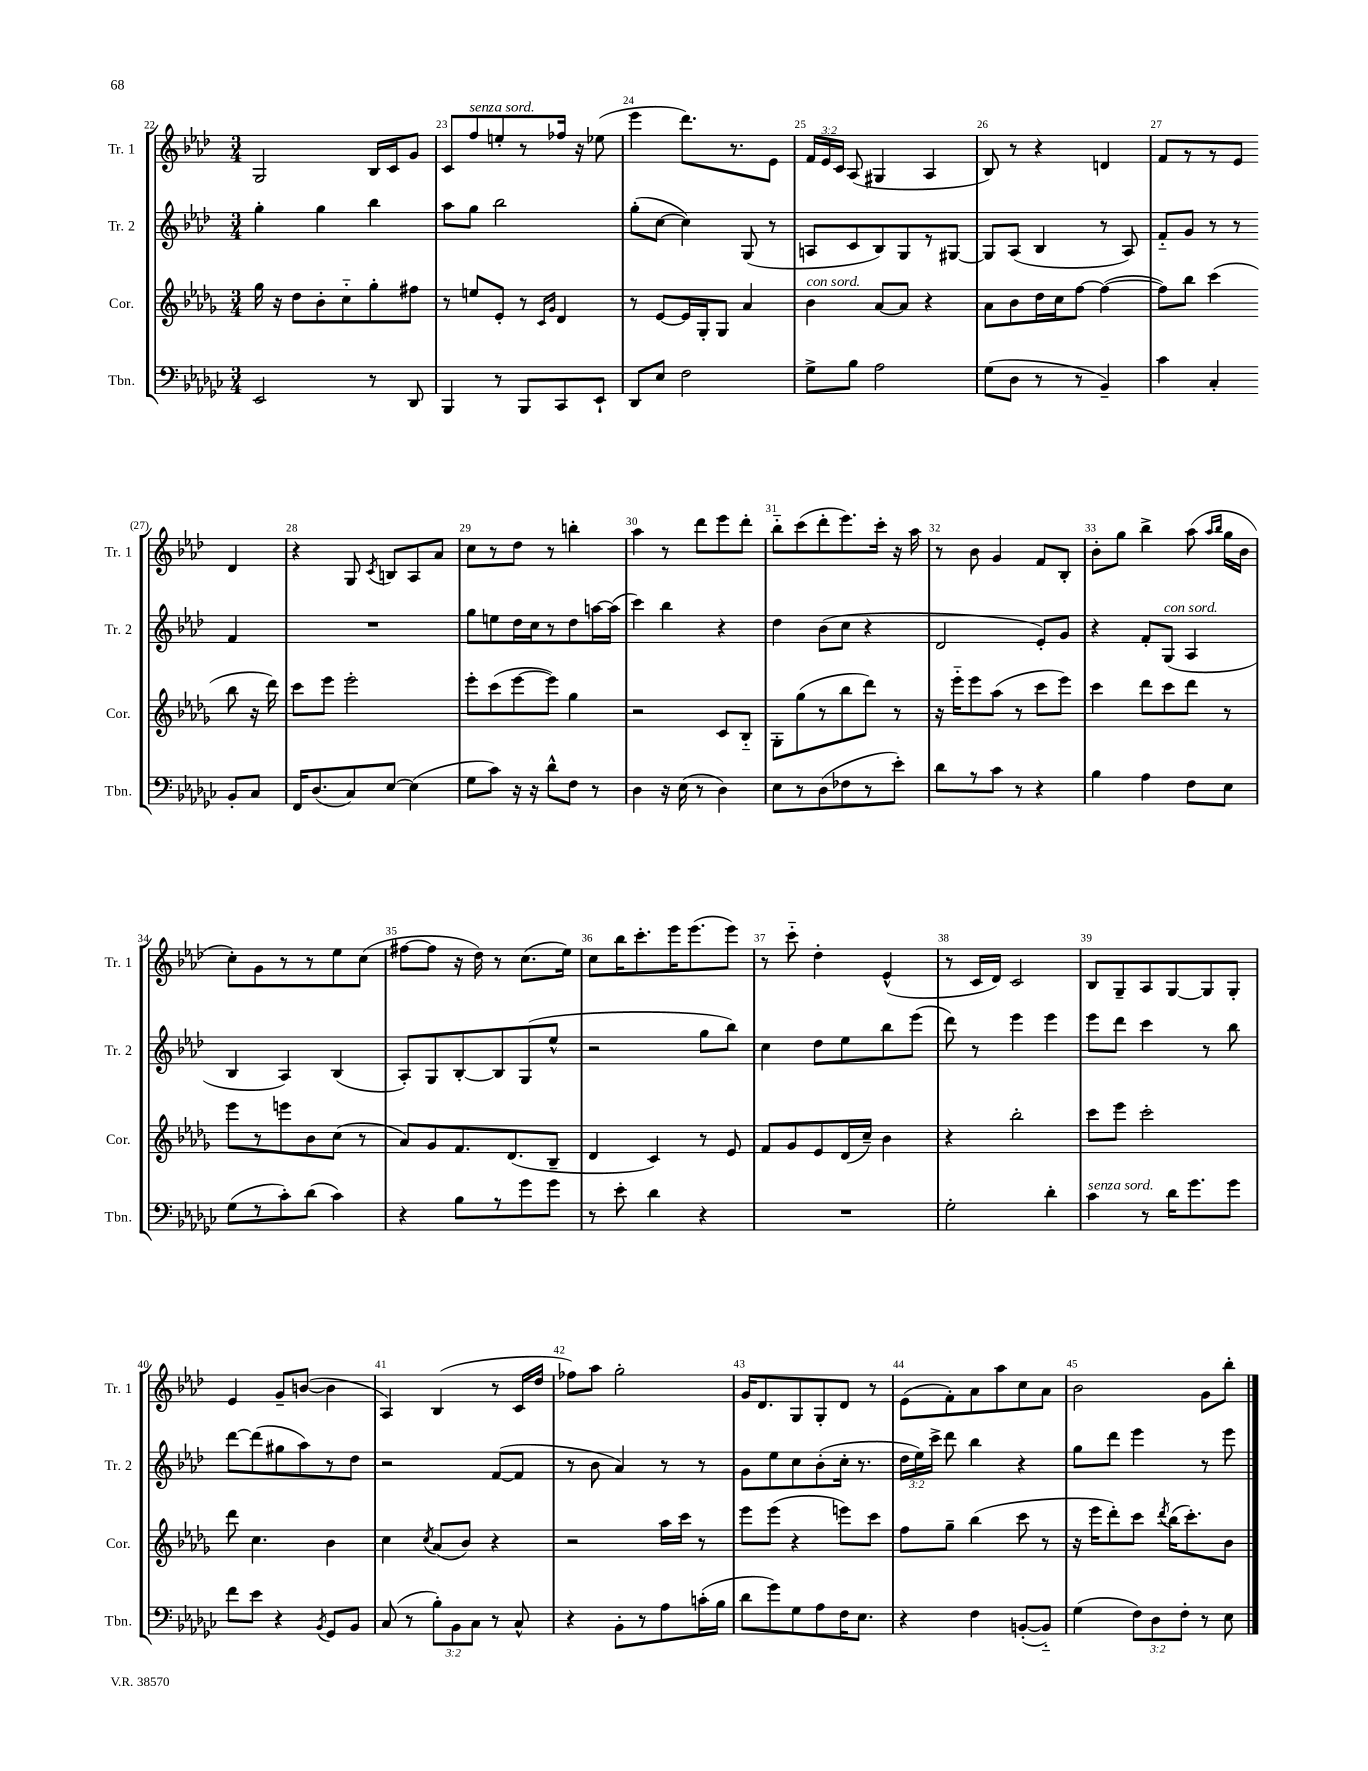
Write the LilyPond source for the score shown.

<<
\new StaffGroup <<
\new Staff = "s0" \with { instrumentName = "Tr. 1" shortInstrumentName = "Tr. 1" } {
    \clef treble \key aes \major \numericTimeSignature \time 3/4 \override Staff.TupletNumber.text = #tuplet-number::calc-fraction-text
    \autoBeamOff g2 bes16[ c'16 g'8] |
    c'8[ f''8^\markup { \italic "senza sord." } e''8-. r8 fes''16] r16 ees''8( |
    ees'''4 des'''8.[) r8. ees'8] |
    \tuplet 3/2 { f'16[ ees'16 c'16] } aes8( gis4 aes4 |
    bes8) r8 r4 d'4 |
    f'8[ r8 r8 ees'8] des'4 |
    r4 g8 \acciaccatura { c'8 } b8[ aes8 aes'8] |
    c''8[ r8 des''8] r8 b''4-. |
    aes''4 r8 des'''8[ ees'''8 des'''8]-. |
    bes''8[-_ c'''8( des'''8-. ees'''8.) c'''16]-. r16 aes''16 |
    r8 bes'8 g'4 f'8[ bes8]-. |
    bes'8[-. g''8] bes''4-> aes''8( \grace { aes''16[ bes''16] } g''16[ bes'16] |
    c''8[-.) g'8 r8 r8 ees''8 c''8]( |
    fis''8[~ fis''8] r16 des''16) r8 c''8.[( ees''16]) |
    c''8[ bes''16 c'''8.-. ees'''16 ees'''8.( ees'''8]) |
    r8 c'''8-_ des''4-. ees'4-^( |
    r8 c'16[ des'16]) c'2 |
    bes8[ g8-- aes8 g8~ g8 g8]-. |
    ees'4 g'8[-- b'8]~( b'4 |
    aes4) bes4( r8 c'16[ des''16] |
    fes''8[) aes''8] g''2-. |
    g'16[ des'8. g8 g8-. des'8] r8 |
    ees'8[( f'8-.) aes'8 aes''8 c''8 aes'8] |
    bes'2 g'8[ bes''8]-. \bar "|." |
}
\new Staff = "s1" \with { instrumentName = "Tr. 2" shortInstrumentName = "Tr. 2" } {
    \clef treble \key aes \major \numericTimeSignature \time 3/4 \override Staff.TupletNumber.text = #tuplet-number::calc-fraction-text
    \autoBeamOff g''4-. g''4 bes''4 |
    aes''8[ g''8] bes''2 |
    g''8[-.( c''8]~ c''4) g8( r8 |
    a8[ c'8 bes8) g8 r8 gis8]~ |
    gis8[ aes8]( bes4 r8 aes8) |
    f'8[-_ g'8] r8 r8 f'4 |
    R2. |
    g''8[ e''8 des''16 c''16 r8 des''8 a''16~ a''16]( |
    c'''4) bes''4 r4 |
    des''4 bes'8[( c''8] r4 |
    des'2 ees'8[-.) g'8] |
    r4 f'8[-. g8]^\markup { \italic "con sord." }( aes4 |
    bes4 aes4) bes4( |
    aes8[-.) g8 bes8~-. bes8 g8( ees''8]-^ |
    r2 g''8[ bes''8]) |
    c''4 des''8[ ees''8 bes''8 ees'''8]( |
    des'''8) r8 ees'''4 ees'''4 |
    ees'''8[ des'''8] c'''4 r8 bes''8 |
    des'''8[~ des'''8( gis''8 aes''8) r8 des''8] |
    r2 f'8[~( f'8] |
    r8 bes'8 aes'4) r8 r8 |
    g'8[ ees''8 c''8 bes'8-.( c''16]-. r8. |
    \tuplet 3/2 { des''16[ ees''16) c'''16]-> } des'''8 bes''4 r4 |
    g''8[ des'''8] ees'''4 r8 ees'''8 \bar "|." |
}
\new Staff = "s2" \with { instrumentName = "Cor." shortInstrumentName = "Cor." } {
    \clef treble \key des \major \numericTimeSignature \time 3/4
    \autoBeamOff ges''16 r16 des''8[ bes'8-. c''8-_ ges''8-. fis''8] |
    r8 e''8[ ees'8]-. r8 \grace { c'16[ ges'16] } des'4 |
    r8 ees'8[~ ees'16 ges16-. ges8] aes'4 |
    bes'4^\markup { \italic "con sord." } aes'8[~ aes'8] r4 |
    aes'8[ bes'8 des''16 c''16 f''8]~ f''4~( |
    f''8[) bes''8] c'''4( bes''8 r16 des'''16) |
    c'''8[ ees'''8] ees'''2-. |
    ees'''8[-. c'''8( ees'''8~ ees'''8]) ges''4 |
    r2 c'8[ bes8]-_ |
    ges8[-. ges''8( r8 bes''8 des'''8]) r8 |
    r16 ees'''16[-_ ees'''8 aes''8]( r8 c'''8[ ees'''8]) |
    c'''4 des'''8[ c'''8 des'''8] r8 |
    ees'''8[ r8 e'''8 bes'8 c''8]( r8 |
    aes'8[) ges'8 f'8. des'8.( bes8]-- |
    des'4 c'4) r8 ees'8 |
    f'8[ ges'8 ees'8 des'16( c''16]--) bes'4 |
    r4 bes''2-. |
    c'''8[ ees'''8] c'''2-. |
    des'''8 c''4. bes'4 |
    c''4 \acciaccatura { c''8 } aes'8[( bes'8]) r4 |
    r2 aes''16[ c'''16] r8 |
    ees'''8[ ees'''8]( r4 e'''8[) c'''8] |
    f''8[ ges''8]-- bes''4( c'''8 r8 |
    r16 ees'''16[ des'''8-.) c'''8] \acciaccatura { des'''8 } bes''16[( c'''8.-.) bes'8] \bar "|." |
}
\new Staff = "s3" \with { instrumentName = "Tbn." shortInstrumentName = "Tbn." } {
    \clef bass \key ges \major \numericTimeSignature \time 3/4 \override Staff.TupletNumber.text = #tuplet-number::calc-fraction-text
    \autoBeamOff ees,2 r8 des,8 |
    bes,,4 r8 bes,,8[ ces,8 ees,8]-! |
    des,8[ ees8] f2 |
    ges8[-> bes8] aes2 |
    ges8[( des8] r8 r8 bes,4--) |
    ces'4 ces4-. bes,8[-. ces8] |
    f,16[ des8.( ces8) ees8]~ ees4( |
    ges8[ ces'8]) r16 r16 des'8[-^ f8] r8 |
    des4 r16 ees16( r8 des4) |
    ees8[ r8 des8( fes8 r8 ees'8]-.) |
    des'8[ r8 ces'8] r8 r4 |
    bes4 aes4 f8[ ees8] |
    ges8[( r8 ces'8-.) des'8]( ces'4) |
    r4 bes8[ r8 ges'8 ges'8] |
    r8 ees'8-. des'4 r4 |
    R2. |
    ges2-. des'4-. |
    ces'4^\markup { \italic "senza sord." } r8 des'16[ ges'8. ges'8] |
    f'8[ ees'8] r4 \acciaccatura { bes,8 } ges,8[ bes,8] |
    ces8( r8 \tuplet 3/2 { bes8[-.) bes,8 ces8] } r8 ces8-^ |
    r4 bes,8[-. r8 aes8 c'16-.( bes16] |
    des'8[ ges'8) ges8 aes8 f16 ees8.] |
    r4 f4 b,8[~-.( b,8]-_) |
    ges4( \tuplet 3/2 { f8[) des8 f8]-. } r8 ees8 \bar "|." |
}
>>
>>
\layout { \context { \Score currentBarNumber = #22 \override BarNumber.break-visibility = ##(#f #t #t) barNumberVisibility = #all-bar-numbers-visible } }
